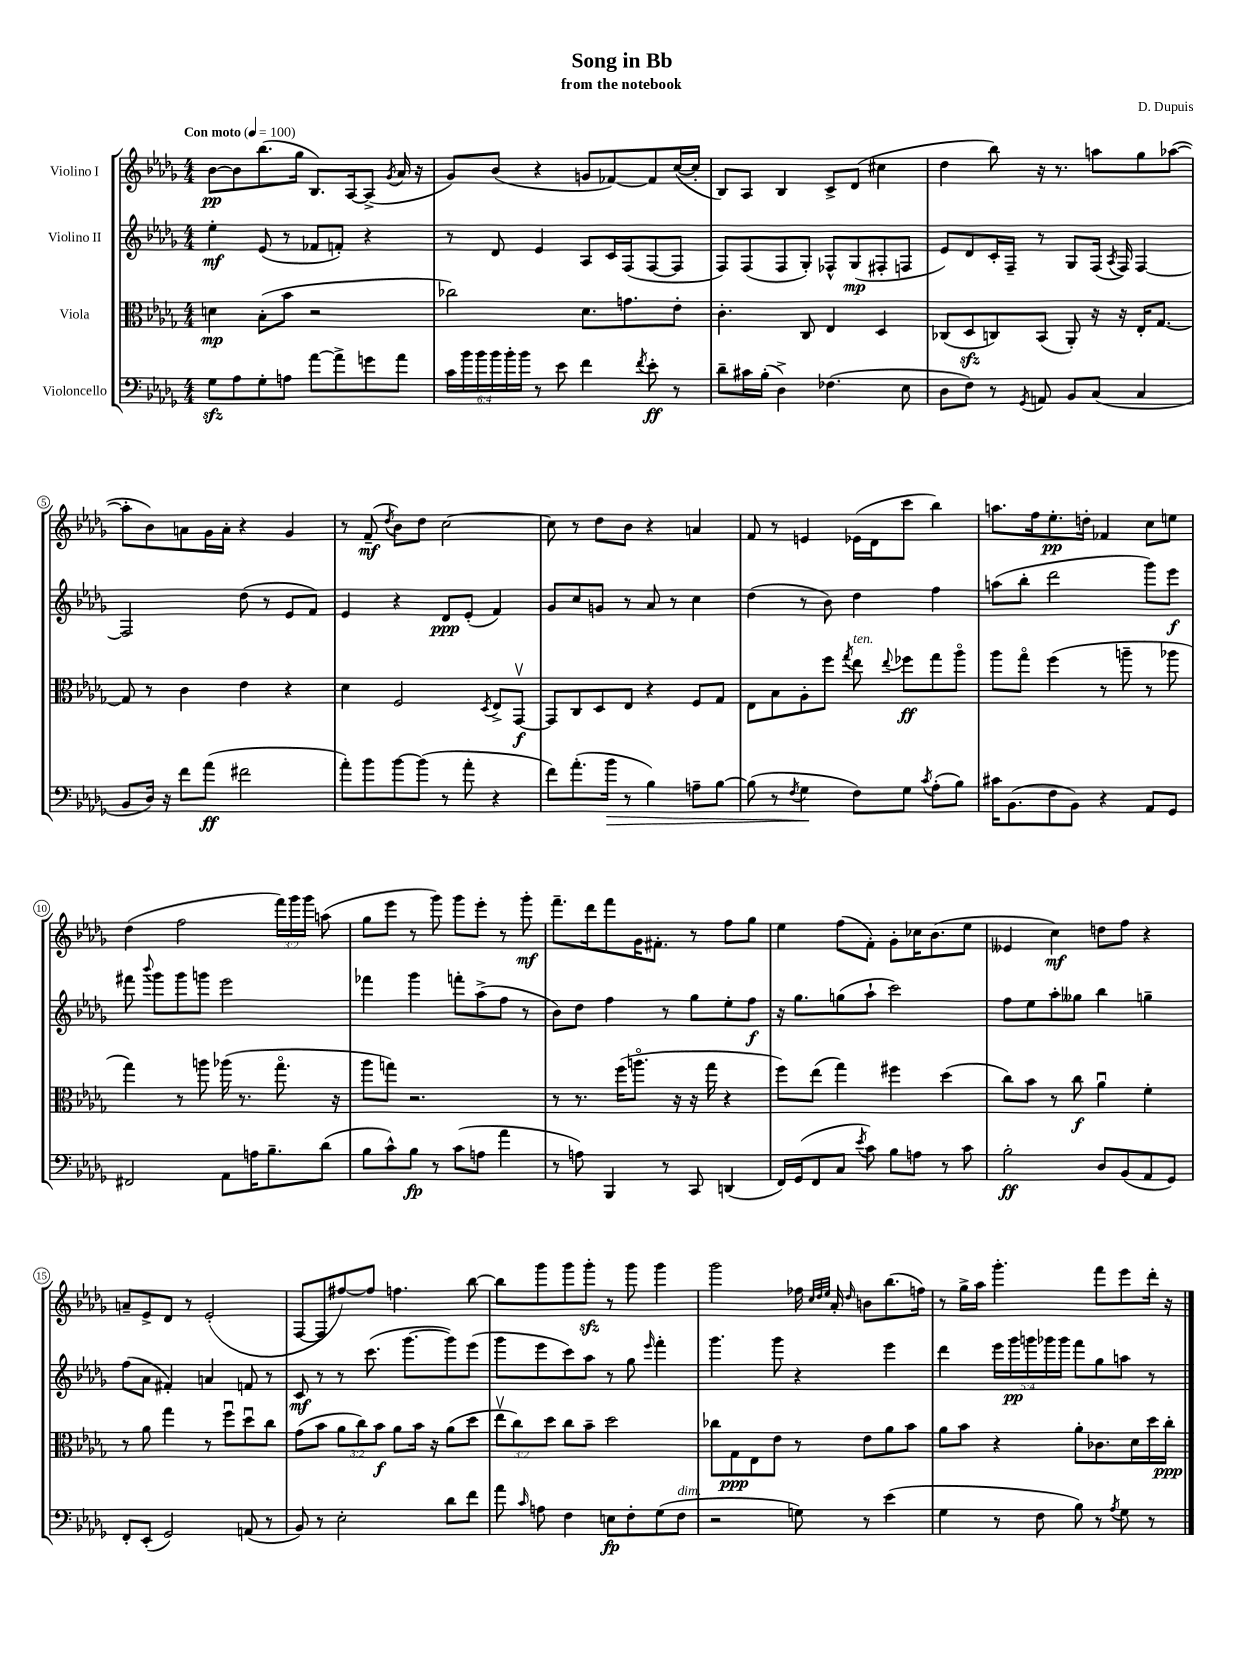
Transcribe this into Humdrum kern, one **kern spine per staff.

**kern	**kern	**kern	**kern
*staff4	*staff3	*staff2	*staff1
*clefF4	*clefC3	*clefG2	*clefG2
*k[b-e-a-d-g-]	*k[b-e-a-d-g-]	*k[b-e-a-d-g-]	*k[b-e-a-d-g-]
*M4/4	*M4/4	*M4/4	*M4/4
*MM100	*MM100	*MM100	*MM100
8G-\L	4d\	4ee-'\	[8b-\L
8A-\	.	.	8b-\]
8G-'\	(8B-'\L	(8e-/	(8.bb-\
8A\J	8b-\J	8r	.
.	.	.	16gg-\Jk
[8a-\L	2r	8f-/L	8.B-/L)
8a-^\]	.	8f'/J)	.
.	.	.	[16A-/k
8g\	.	4r	(8A-^/]J
.	.	.	8qg-/
8a-\J	.	.	16a-/
.	.	.	16r
=	=	=	=
24c\LL	2cc-\)	8r	8g-/L)
24b-\	.	.	.
24b-\	.	.	.
24b-\	.	8d-/	(8b-/J
24b-'\	.	.	.
24b-\JJ	.	.	.
8r	.	4e-/	4r
8e-\	.	.	.
4f\	8.d-\L	8A-/L	8g/L
.	.	16c/L	[8f-/)
.	8.g\	(16F/J	.
8qf/	.	.	.
8e-'\	.	[8F/	8f-/]
8r	8e-'\J	8F/]J	([16cc/L
.	.	.	16cc'/]JJ
=	=	=	=
8d-~\L	4.c'\	8F/L)	8B-/L)
16c#\L	.	(8F/	8A-/J
(16B-'\JJ	.	.	.
4D-^\)	.	8F/	4B-/
.	8C/	8G-'/J)	.
(4.F-\	4E-/	8F-^^/L	8c^/L
.	.	(8G-/	(8d-/J
.	4D-/	8F#'/	4cc#\
8E-\	.	8F/J	.
=	=	=	=
8D-\L	(8C-/L	8e-/L)	4dd-\
8F\J)	8D-/	8d-/	.
8r	8C/)	16c'/L	8bb-\)
.	.	16F~/JJ	.
8qGG-/	.	.	.
8AA/	(8BB-/J	8r	16r
.	.	.	8.r
8BB-/L	8AA-'/)	8G-/L	.
(8C/J	16r	(16F/Jk	8aa\L
.	.	8qA-/	.
.	16r	16F/)	.
4C/	16E-'/LK	[4F/	8gg-\
.	[8.G-/J	.	.
.	.	.	([8aa-\J
=	=	=	=
8BB-/L	8G-/]	2F/]	8aa-'\]L
16D-/Jk)	8r	.	8b-\)
16r	.	.	.
8f\L	4c\	.	8a\
(8a-\J	.	.	16g-\L
.	.	.	16a'\JJ
2f#\	4e-\	(8dd-\	4r
.	.	8r	.
.	4r	8e-/L	4g-/
.	.	8f/J)	.
=	=	=	=
8a-'\L)	4d-\	4e-/	8r
8b-\	.	.	(8f~/
.	.	.	8qdd-/
[8b-\	2F/	4r	8b-\L)
(8b-\]J	.	.	8dd-\J
8r	.	8d-/L	[2cc\
8a-'\	.	(8e-'/J	.
.	8qD-/	.	.
4r	8E-^/L	4f/)	.
.	[8GG-v/J	.	.
=	=	=	=
8f\L)	8GG-/]L	8g-/L	8cc\]
(8.a-'\	8C/	8cc/	8r
.	8D-/	8g/J	8dd-\L
16b-\Jk	.	.	.
8r	8E-/J	8r	8b-\J
4B-\)	4r	8a-/	4r
.	.	8r	.
8A~\L	8F/L	4cc\	4a/
[8B-\J	8G-/J	.	.
=	=	=	=
(8B-\]	8E-\L	(4dd-\	8f/
8r	8B-\	.	8r
8qF/	.	.	.
4G-\	8A-'\	8r	4e/
.	8ff\J	8b-\)	.
.	8qgg-/	.	.
8F\L)	8ee-\	4dd-\	(16e-\LL
.	.	.	16d-\J
.	8qqee-/	.	.
8G-\J	8ff-\L	.	8ccc\J
8qc/	.	.	.
(8A-'\L	8gg-\	4ff\	4bb-\)
8B-\J)	8aa-o\J	.	.
=	=	=	=
16c#\LK	8aa-\L	(8aa\L	8.aa\L
(8.BB-\	.	.	.
.	8gg-o\J	8bb-'\J	.
.	.	.	16ff\k
8F\	(4ff\	2ddd-\	8.ee-'\
8BB-\J)	.	.	.
.	.	.	16dd'\Jk
4r	8r	.	4f-/
.	8aa~\	.	.
8AA-/L	8r	8ggg-\L)	8cc\L
8GG-/J	8aa-\	8eee-\J	8ee\J
=	=	=	=
2FF#/	4gg-\)	8fff#\	(4dd-\
.	.	8qqbbb-/	.
.	.	8ggg-\L	.
.	8r	8ggg-\	2ff\
.	8aa\	8ggg\J	.
8AA-\L	(16aa-\	2eee-\	.
.	8.r	.	.
16A\K	.	.	.
8.B-~\	.	.	.
.	8.gg-o\	.	24fff\LL)
.	.	.	24ggg-\
.	.	.	24ggg-\JJ
(8d-\J	.	.	(8aa\
.	16r	.	.
=	=	=	=
8B-\L	8aa-\L	4fff-\	8gg-\L
8c^^\)	8gg\J)	.	8eee-\J
8B-\J	2.r	4ggg-\	8r
8r	.	.	8ggg-\)
(8c\L	.	8fff'\L	8ggg-\L
8A\J	.	(8aa-^\	8eee-'\J
4a-\	.	8ff\J	8r
.	.	8r	8ggg-'\
=	=	=	=
8r	8r	8b-\L)	8.fff~\L
8A\)	8.r	8dd-\J	.
.	.	.	16ddd-\k
4BBB-/	.	4ff\	8fff\
.	(16ff\LK	.	.
.	8.aao\J	.	16g-\K
.	.	.	8.f#'\J
8r	.	8r	.
.	16r	.	.
8CC/	16r	8gg-\L	8r
.	16gg-\	.	.
(4DD/	4r	8ee-'\	8ff\L
.	.	8ff\J	8gg-\J
=	=	=	=
16FF/LL)	8ff\L)	16r	4ee-\
(16GG-/J	.	8.gg-\L	.
8FF/	(8ee-\J	.	.
8C/J	4gg-\)	(8gg\	(8ff\L
8qe-/	.	.	.
8c\)	.	8aa-`\J	8f'\J)
8B-\L	4ff#\	2ccc\)	8g-'\L
8A\J	.	.	16cc-\K
.	.	.	(8.b-\
8r	(4dd-\	.	.
8c\	.	.	8ee-\J
=	=	=	=
2B-'\	8cc\L)	8ff\L	4e--/
.	8b-\J	8ee-\	.
.	8r	8aa-'\	4cc\)
.	8cc\	8gg--\J	.
8D-/L	4a-u\	4bb-\	8dd\L
(8BB-/	.	.	8ff\J
8AA-/	4f'\	4gg~\	4r
8GG-/J)	.	.	.
=	=	=	=
8FF'/L	8r	(8ff\L	8a~/L
(8EE-'/J	8a-\	8a-\J	8e-^/
2GG-/)	4gg-\	4f#'/)	8d-/J
.	.	.	8r
.	8r	4a/	(2e-'/
.	8ffu\L	.	.
(8AA/	8dd-u\	8f/	.
8r	8cc\J	8r	.
=	=	=	=
8BB-/)	(8g-\L	8c/	[8F/L
8r	8b-\J	8r	8F/]
2E-'\	12a-\L	8r	[8ff#/)
.	12cc\)	.	.
.	.	(8.ccc\	8ff#/]J
.	12b-\J	.	.
.	8a-\L	.	4.ff\
.	.	[8.ggg-\L	.
.	16b-\Jk	.	.
.	16r	.	.
8d-\L	(8a-\L	8ggg-\])	.
8f\J	8dd-\J	(8eee-\J	[8bb-\
=	=	=	=
8a-\	12ee-v\L	8ggg-\L	8bb-\]L
.	12cc\)	.	.
16qqc/	.	.	.
8A\	.	8eee-\	8ggg-\
.	12dd-\J	.	.
4F\	8cc\L	8ccc\)	8ggg-\
.	8b-~\J	8aa-\J	8ggg-'\J
8E\L	2dd-\	8r	8r
8F'\	.	8gg-\	8ggg-\
.	.	16qqeee-/	.
(8G-\	.	4fff'\	4ggg-\
8F\J	.	.	.
=	=	=	=
2r	8cc-\L	4.ggg-\	2ggg-\
.	8G-\	.	.
.	8E-\	.	.
.	8e-\J	8ggg-\	.
8G\)	8r	4r	16ff-\
.	.	.	32qqcc/LLL
.	.	.	32qqdd-/
.	.	.	32qqee-/JJJ
.	.	.	16a-'/
.	.	.	16qqdd-/
8r	8e-\L	.	8b\L
(4e-\	8a-\	4eee-\	(8.bb-\
.	8b-\J	.	.
.	.	.	16ff\Jk)
=	=	=	=
4G-\	8a-\L	4ddd-\	8r
.	8b-\J	.	16gg-^\LL
.	.	.	16aa-\JJ
8r	4r	20eee-\LL	4.ggg-'\
.	.	20ggg-\	.
.	.	20ggg\	.
8F\	.	.	.
.	.	20ggg-\	.
.	.	20ggg-\JJ	.
8B-\)	8a-'\L	8fff\L	.
8r	8.c-\	8gg-\	8fff\L
8qA-/	.	.	.
8G-\	.	8aa\J	8eee-\
.	16d-\L	.	.
8r	16dd-\	8r	16ddd-'\Jk
.	16cc'\JJ	.	16r
==	==	==	==
*-	*-	*-	*-
